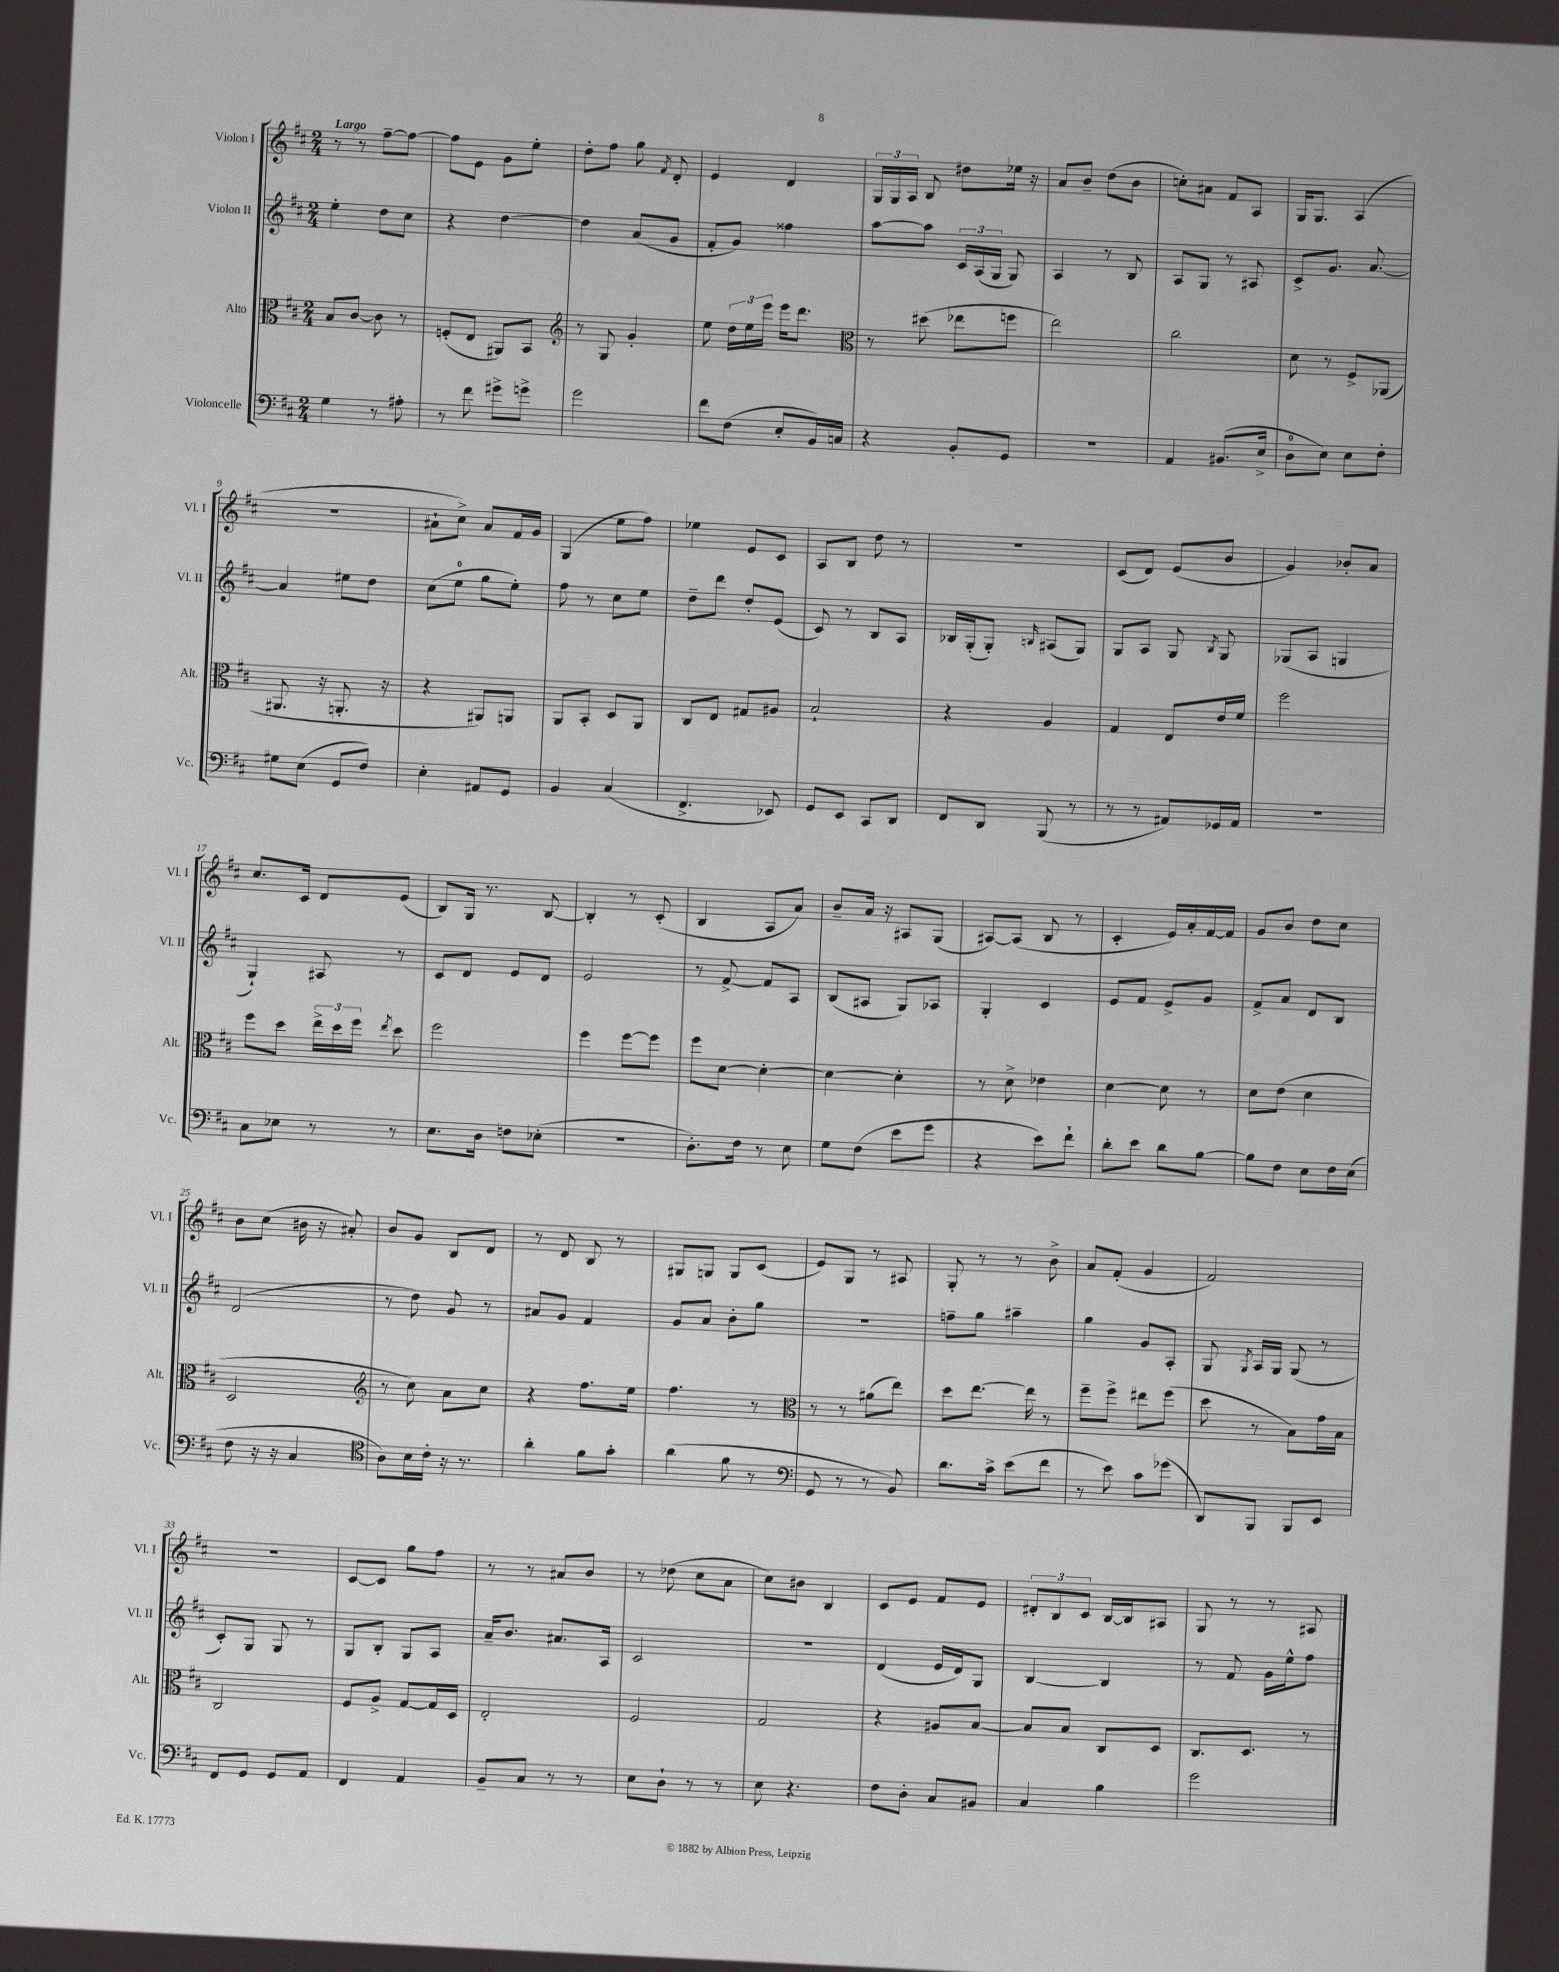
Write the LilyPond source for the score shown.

<<
\new StaffGroup <<
\new Staff = "s0" \with { instrumentName = "Violon I" shortInstrumentName = "Vl. I" } {
    \clef treble \key d \major \numericTimeSignature \time 2/4 \tempo "Largo"
    \autoBeamOff r8 r8 fis''8[~-- fis''8]~ |
    fis''8[ e'8] g'8[ e''8]-. |
    d''8[-. fis''8] g''8 \acciaccatura { fis'8 } d'8-. |
    e'4 d'4 |
    \tuplet 3/2 { g16[ g16 a16] } b8 dis''8[ ees''16] r16 |
    a'8[ b'8]-- d''8[( b'8] |
    c''8[-.) ais'8] fis'8[ a8] |
    g16[ g8.] a4( |
    R2 |
    ais'8[-! cis''8]->) ais'8[ fis'16 g'16] |
    g4( e''8[ fis''8]) |
    ees''4 e'8[ cis'8] |
    a8[ b8] d''8 r8 |
    r2 |
    cis'8[( d'8]) e'8[( b'8] |
    g'4) bes'8[-. a'8] |
    cis''8.[ cis'16] d'8[ e'8]( |
    b8[) g16] r8. b8~ |
    b4-. r8 cis'8-.( |
    b4 a8[ a'8]) |
    b'8[-- a'16] r16 ais8[ g8]( |
    ais8[~) ais8]( b8 r8 |
    cis'4-. e'16[) a'16-. fis'16~ fis'16] |
    g'8[ b'8] d''8[ cis''8] |
    b'8[ cis''8]( bis'16 r16 ais'8-.) |
    b'8[ g'8] b8[ d'8] |
    r8 d'8 b8 r8 |
    gis8[ g8] g8[ cis'8]( |
    e'8[) g8] r8 ais8 |
    g8-. r8 r8 b'8-> |
    a'8[ fis'8]-.( g'4 |
    fis'2) |
    R2 |
    cis'8[~ cis'8] g''8[ fis''8] |
    r8 r8 ais'8[ b'8] |
    r8 des''8( cis''8[ a'8] |
    cis''8[) bis'8] b4 |
    cis'8[ e'8] fis'8[ e'8] |
    \tuplet 3/2 { dis'8[-. b8 cis'8] } b16[~ b16 ais8] |
    g8 r8 r8 ais8 \bar "|." |
}
\new Staff = "s1" \with { instrumentName = "Violon II" shortInstrumentName = "Vl. II" } {
    \clef treble \key d \major \numericTimeSignature \time 2/4
    \autoBeamOff e''4-. d''8[ cis''8] |
    r4 d''4~ |
    d''4 a'8[( g'8] |
    fis'8[-. g'8]) fisis''4 |
    a''8[~ a''8] \tuplet 3/2 { cis'16[ a16( g16] } g8) |
    a4 r8 b8 |
    a8[ g8] r8 ais8 |
    cis'8[-> g'8.] a'8.~ |
    a'4 eis''8[ d''8] |
    cis''8[( e''8]-0 g''8[ e''8]-.) |
    fis''8 r8 cis''8[ e''8] |
    d''8[-- d'''8] d''8[-. e'8]( |
    cis'8) r8 b8[ a8] |
    bes16[ g16-.( g8]-.) \grace { b16 } ais8[( g8]) |
    g8[ a8] g8 \acciaccatura { b8 } g8 |
    ges8[( a8] g4 |
    g4-!) ais8 r8 |
    cis'8[ d'8] e'8[ d'8] |
    e'2 |
    r8 fis'8~-> fis'8[ a8] |
    b8[( ais8] g8[) aes8] |
    g4-. cis'4 |
    e'8[ fis'8] e'8[-> g'8] |
    fis'8[-> a'8] d'8[ b8] |
    d'2( |
    r8 d''8) g'8 r8 |
    ais'8[ g'8] fis'4 |
    g'8[ a'8] b'8[-. g''8] |
    r2 |
    f''8[-- g''8] ais''4-- |
    g''4 g'8[ a8]-. |
    g8 \acciaccatura { g8 } a16[ g16] g8( r8 |
    cis'8[-.) g8] g8 r8 |
    g8[ b8]-. g8[ a8] |
    a'16[-- b'8.] ais'8.[ a16] |
    cis'2 |
    R2 |
    d'4( e'16[ d'16) g8] |
    b4~ b4 |
    r8 fis'8 g'16[ e''16-^ fis''8] \bar "|." |
}
\new Staff = "s2" \with { instrumentName = "Alto" shortInstrumentName = "Alt." } {
    \clef alto \key d \major \numericTimeSignature \time 2/4
    \autoBeamOff b8[ cis'8]~ cis'8 r8 |
    f8[-.( e8] ais,8[) b,8] |
    \clef treble r8 g8 g'4-. |
    e''8 \tuplet 3/2 { d''16[ e''16 e'''16] } e'''16[ d'''8.] |
    \clef alto r8 dis''8( ees''8[ f''8] |
    e''2) |
    cis''2 |
    d'8 r8 fis8[-> aes,8]( |
    ais,8. r16 a,8.-. r16 |
    r4 ais,8[) a,8] |
    a,8[ b,8]-. d8[ a,8] |
    cis8[ e8] gis8[ ais8] |
    b2-! |
    r4 a4 |
    g4 e8[ e'16 fis'16] |
    fis''2 |
    fis''8[ d''8] \tuplet 3/2 { e''16[-> d''16 fis''16] } \acciaccatura { e''8 } d''8 |
    fis''2 |
    fis''4 fis''8[~ fis''8] |
    fis''8[ d'8]~ d'4~-. |
    d'4~ d'4-. |
    r8 d'8-> ees'4 |
    d'4~ d'8 r8 |
    d'8[ e'8]( d'4 |
    d2 |
    \clef treble r8 cis''8) a'8[ cis''8] |
    r4 fis''8.[ e''16] |
    fis''4. r8 |
    \clef alto r8 r8 ais'8[( e''8]) |
    d''8[ e''8.]~ e''16 r8 |
    fis''8[-- fis''8]-> eis''8[ fis''8]( |
    d''8 r8 b8[) g'16 b16] |
    cis2 |
    fis8[ a8]-> g8[~ g16 d16] |
    e2-. |
    fis2 |
    g2 |
    r4 ais8[ b8]~ |
    b8[ b8] cis8[ d8] |
    cis8.[ d8.] r8 \bar "|." |
}
\new Staff = "s3" \with { instrumentName = "Violoncelle" shortInstrumentName = "Vc." } {
    \clef bass \key d \major \numericTimeSignature \time 2/4
    \autoBeamOff g4 r8 ais8-. |
    r8 fis'8 gis'8[-> g'8]-> |
    g'2 |
    fis'8[ fis8]( e8[-. b,16) c16] |
    r4 b,8[-. g,8] |
    r2 |
    a,4 bis,8.[( e16]-> |
    d8[-0 e8]) e8[ fis8]-. |
    gis8[ e8]( g,8[ fis8]) |
    e4-. ais,8[ g,8] |
    b,4 cis4( |
    fis,4.-> ees,8) |
    g,8[ e,8] cis,8[ d,8] |
    fis,8[ d,8] b,,8( r8 |
    r8 r8 ais,8[) ges,16 ais,16] |
    R2 |
    cis8[ ees8] r8 r8 |
    e8.[ d16] f8[ ees8]-.( |
    R2 |
    d8.[-.) fis16] r8 e8 |
    g8[ fis8]( e'8[ g'8] |
    r4 e'8[) fis'8]-! |
    d'8[-. e'8] d'8[ b8]~ |
    b8[ fis8] e8[ fis16 e16]( |
    fis8 r16 r16 cis4 |
    \clef tenor a8[) b16 cis'16]-. r16 r8. |
    a'4-. fis'8[ g'8]-. |
    a'4( fis'8 r8 |
    \clef bass g,8 r8 r8 b,8) |
    d'8.[ cis'16]-> e'8[( fis'8] |
    r8 e'8) cis'8[ ges'8]( |
    d,8[) b,,8] b,,8[ e,8] |
    fis,8[ g,8] g,8[ a,8] |
    fis,4 a,4 |
    b,8[-- cis8] r8 r8 |
    e8[ d8]-! r8 r8 |
    e8 r4. |
    fis8[ d8]-. cis8[ bis,8] |
    cis4 b4 |
    g'2 \bar "|." |
}
>>
>>
